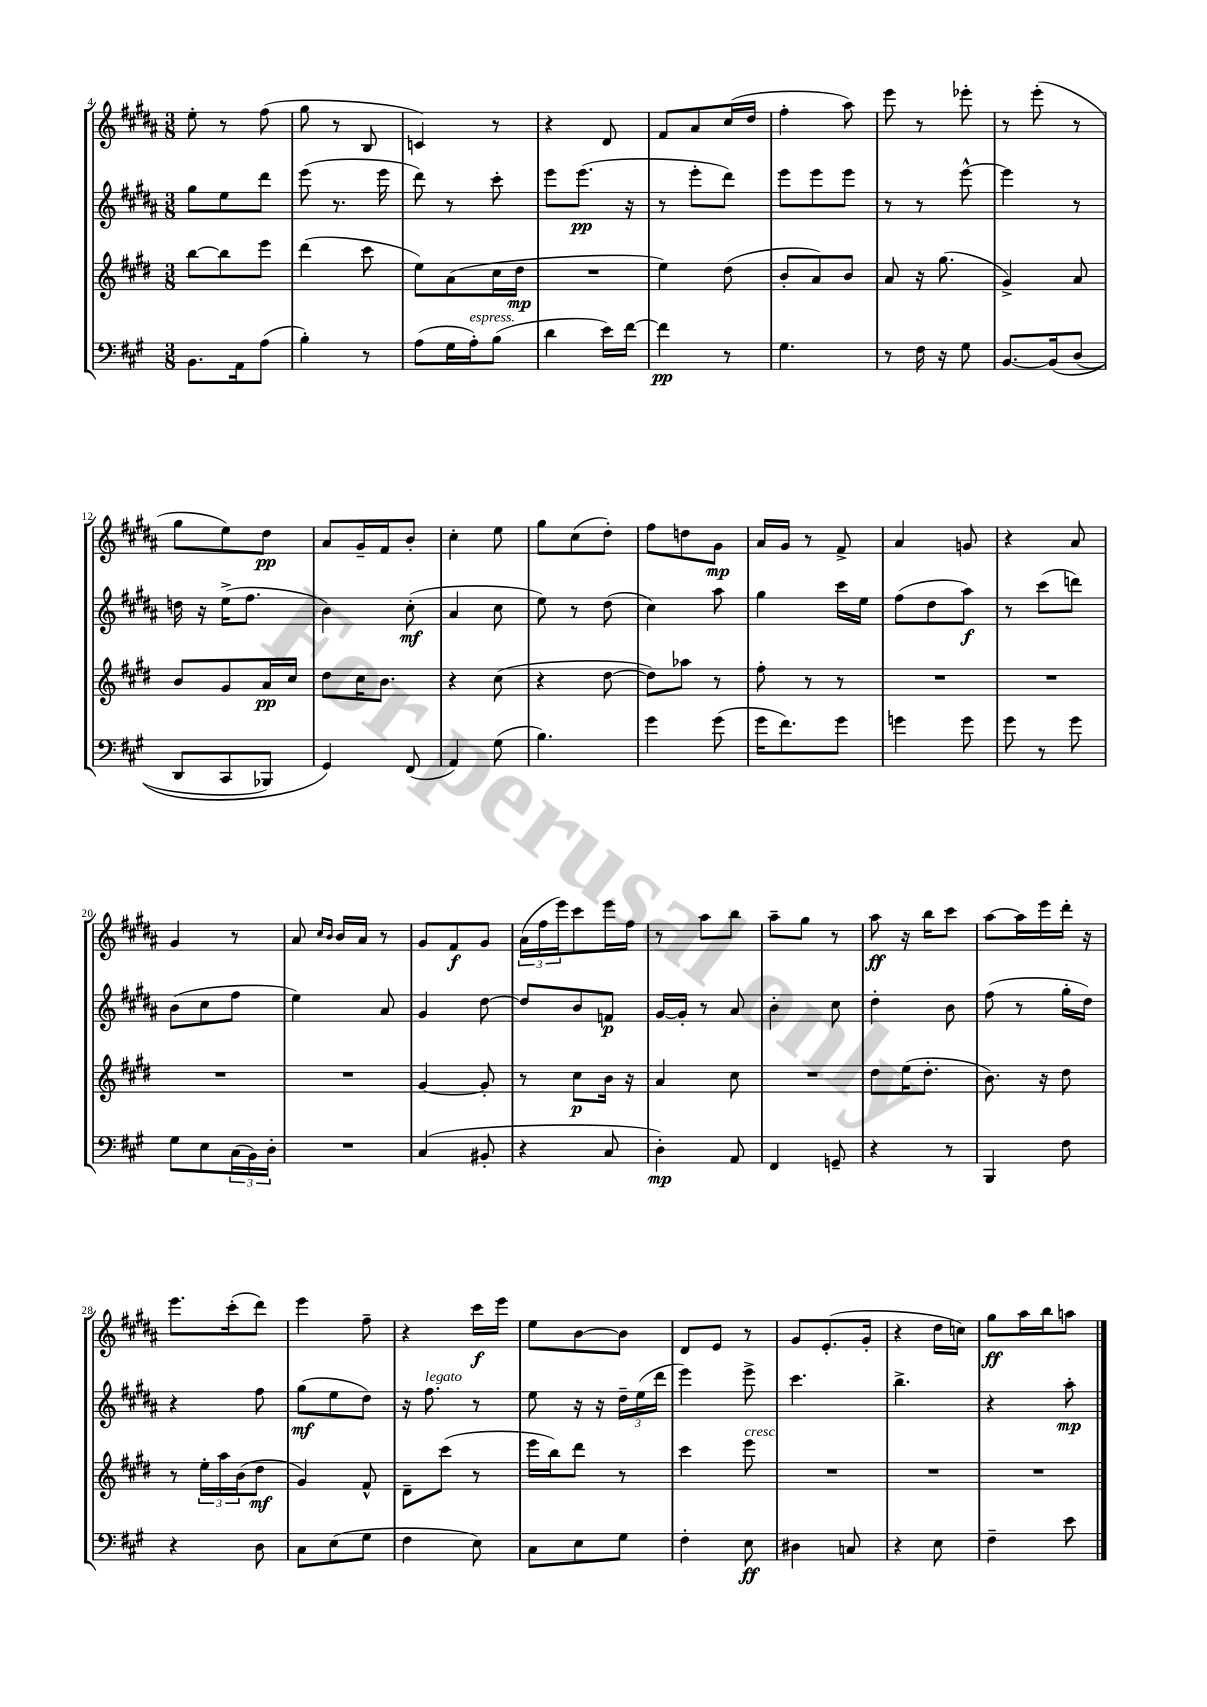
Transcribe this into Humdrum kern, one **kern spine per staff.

**kern	**kern	**kern	**kern
*staff4	*staff3	*staff2	*staff1
*clefF4	*clefG2	*clefG2	*clefG2
*k[f#c#g#]	*k[f#c#g#d#]	*k[f#c#g#d#a#]	*k[f#c#g#d#a#]
*M3/8	*M3/8	*M3/8	*M3/8
8.BB	[8bb	8gg#	8ee'
.	8bb]	8ee	8r
16AA	.	.	.
(8A	8eee	8ddd#	(8ff#
=	=	=	=
4B')	(4ddd#	(8eee	8gg#
.	.	8.r	8r
8r	8ccc#	.	8B
.	.	16eee	.
=	=	=	=
(8A	8ee)	8ddd#)	4c)
16G#	(8a	8r	.
16A')	.	.	.
(8B	16cc#	8ccc#'	8r
.	16dd#	.	.
=	=	=	=
4d	4.r	8eee	4r
.	.	(8.eee	.
16e)	.	.	8d#
[16f#	.	16r	.
=	=	=	=
4f#]	4ee)	8r	8f#
.	.	8eee'	8a#
8r	(8dd#	8ddd#)	(16cc#
.	.	.	16dd#
=	=	=	=
4.G#	8b'	8eee	4ff#'
.	8a)	8eee	.
.	8b	8eee	8aa#)
=	=	=	=
8r	8a	8r	8eee
16F#	16r	8r	8r
16r	(8.gg#	.	.
8G#	.	[8eee^^	8eee-'
=	=	=	=
[8.BB	4g#^)	4eee]	8r
.	.	.	(8eee'
&(16BB]	.	.	.
(8D	8a	8r	8r
=	=	=	=
8DD	8b	16dd	8gg#
.	.	16r	.
8CC#	8g#	(16ee^	8ee)
.	.	8.ff#	.
8BBB-)	16a	.	8dd#
.	16cc#	.	.
=	=	=	=
4GG#&)	8dd#	4b)	8a#
.	16cc#	.	16g#~
.	8.b	.	16f#
(8FF#	.	(8cc#'	8b'
=	=	=	=
4AA)	4r	4a#	4cc#'
(8G#	(8cc#	8cc#	8ee
=	=	=	=
4.B)	4r	8ee)	8gg#
.	.	8r	(8cc#
.	[8dd#	(8dd#	8dd#')
=	=	=	=
4g#	8dd#])	4cc#)	8ff#
.	8aa-	.	8dd
(8g#	8r	8aa#	8g#
=	=	=	=
16g#	8ff#'	4gg#	16a#
8.f#)	.	.	16g#
.	8r	.	8r
8g#	8r	16ccc#	8f#^
.	.	16ee	.
=	=	=	=
4g	4.r	(8ff#	4a#
.	.	8dd#	.
8g	.	8aa#)	8g
=	=	=	=
8g#	4.r	8r	4r
8r	.	(8ccc#	.
8g#	.	8ddd)	8a#
=	=	=	=
8G#	4.r	(8b	4g#
8E	.	8cc#	.
(24C#	.	8ff#	8r
24BB)	.	.	.
24D'	.	.	.
=	=	=	=
4.r	4.r	4ee)	8a#
.	.	.	16qqcc#
.	.	.	16qqb
.	.	.	16b
.	.	.	16a#
.	.	8a#	8r
=	=	=	=
(4C#	[4g#	4g#	8g#
.	.	.	8f#
8BB#'	8g#']	[8dd#	8g#
=	=	=	=
4r	8r	8dd#]	(24a#
.	.	.	24ff#
.	.	.	24eee)
.	8cc#	8b	8ccc#
8C#	16b	8f	16eee
.	16r	.	16ff#
=	=	=	=
4D')	4a	[16g#	8r
.	.	16g#']	.
.	.	8r	8aa#
8AA	8cc#	8a#	8bb
=	=	=	=
4FF#	4.r	4b'	8aa#~
.	.	.	8gg#
8GG~	.	8cc#	8r
=	=	=	=
4r	8dd#	4dd#'	8aa#
.	(16ee	.	16r
.	8.dd#'	.	16bb
8r	.	8b	8ccc#
=	=	=	=
4BBB	8.b)	(8ff#	[8aa#
.	.	8r	16aa#]
.	16r	.	16eee
8F#	8dd#	16gg#'	16ddd#'
.	.	16dd#)	16r
=	=	=	=
4r	8r	4r	8.eee
.	24ee'	.	.
.	24aa	.	.
.	.	.	(16ccc#'
.	(24b	.	.
8D	8dd#	8ff#	8ddd#)
=	=	=	=
8C#	4g#)	(8gg#	4eee
(8E	.	8ee	.
8G#	8f#^^	8dd#)	8ff#~
=	=	=	=
4F#	8d#~	16r	4r
.	.	8.ff#	.
.	(8ccc#	.	.
8E)	8r	8r	16ccc#
.	.	.	16eee
=	=	=	=
8C#	16eee	8ee	8ee
.	16bb)	.	.
8E	8ddd#	16r	[8b
.	.	16r	.
8G#	8r	24dd#~	8b]
.	.	(24ee	.
.	.	24ddd#	.
=	=	=	=
4F#'	4ccc#	4eee)	8d#
.	.	.	8e
8E	8eee	8eee^	8r
=	=	=	=
4D#	4.r	4.ccc#	8g#
.	.	.	(8.e'
8C	.	.	.
.	.	.	16g#'
=	=	=	=
4r	4.r	4.bb^	4r
8E	.	.	16dd#
.	.	.	16cc)
=	=	=	=
4F#~	4.r	4r	8gg#
.	.	.	16aa#
.	.	.	16bb
8e	.	8aa#'	8aa
==	==	==	==
*-	*-	*-	*-
